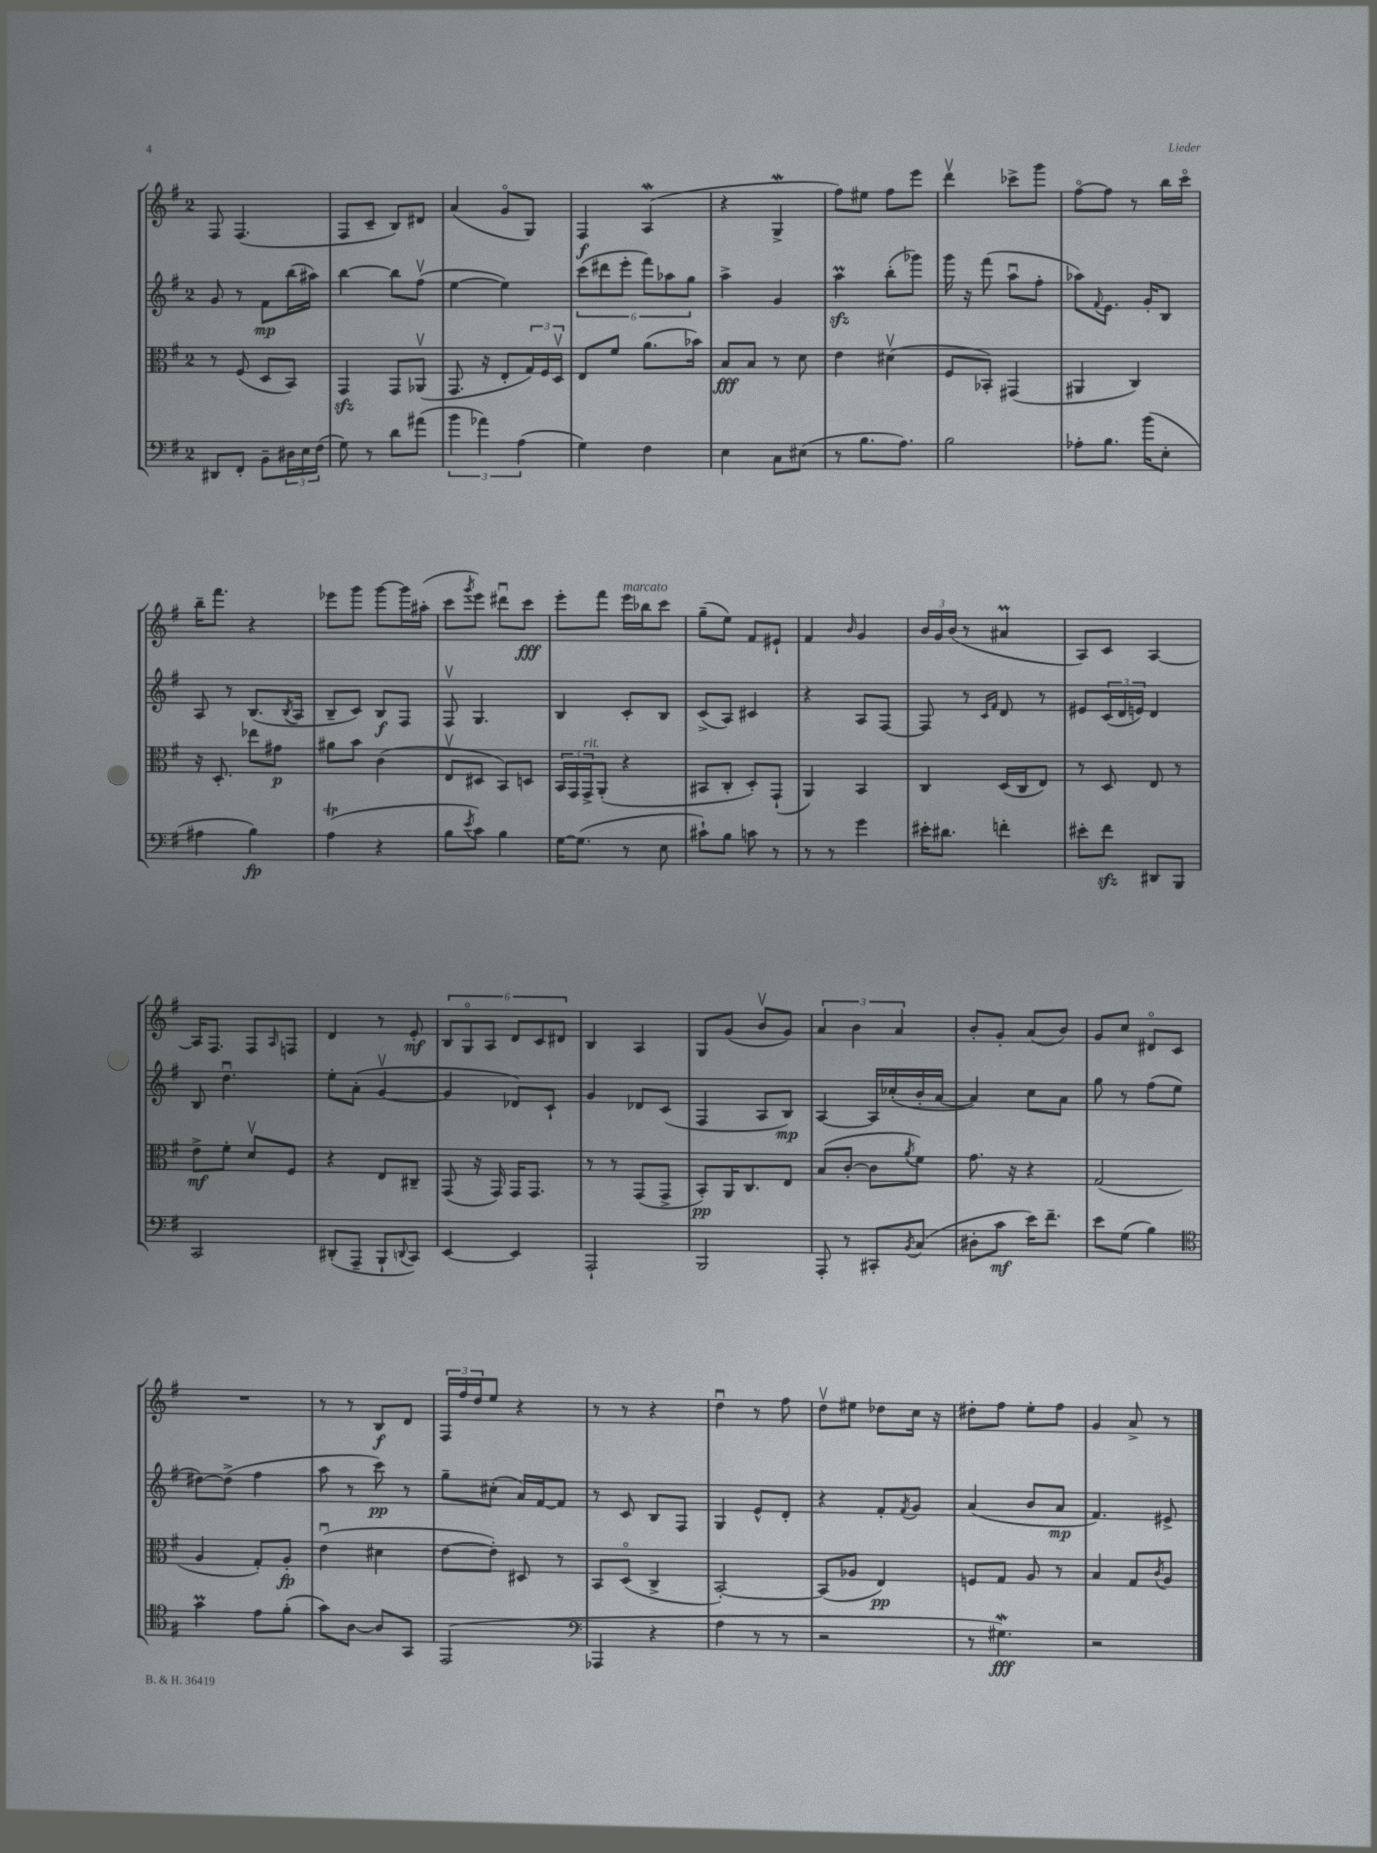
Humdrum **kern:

**kern	**dynam	**kern	**dynam	**kern	**dynam	**kern	**dynam
*part4	*part4	*part3	*part3	*part2	*part2	*part1	*part1
*staff4	*staff4	*staff3	*staff3	*staff2	*staff2	*staff1	*staff1
*clefF4	*	*clefC3	*	*clefG2	*	*clefG2	*
*k[f#]	*	*k[f#]	*	*k[f#]	*	*k[f#]	*
*M2/4	*	*M2/4	*	*M2/4	*	*M2/4	*
=96	=96	=96	=96	=96	=96	=96	=96
8DD#X/L	.	8r	.	8g/	.	8F#/	.
8FF#'/J	.	(8F#/	.	8r	.	(4.F#/	.
8BB~\L	.	8D/L	.	8f#\L	mp	.	.
24D#X\L	.	8BB/J)	.	(16bb\L	.	.	.
24E\	.	.	.	.	.	.	.
.	.	.	.	16aa#X\JJ)	.	.	.
(24F#\JJ	.	.	.	.	.	.	.
=97	=97	=97	=97	=97	=97	=97	=97
8G\)	.	4GGzz/	.	[4bb\	.	8F#/L	.
8r	.	.	.	.	.	8c~/J	.
8d\L	.	8GG/L	.	8bb\L]	.	8B/L)	.
(8a#X\J	.	(8AA-Xv/J	.	(8ff#v\J	.	8d#X/J	.
=98	=98	=98	=98	=98	=98	=98	=98
6b\	.	8.GG/	.	[4ee\	.	(4a/	.
6a-X\)	.	.	.	.	.	.	.
.	.	16r	.	.	.	.	.
.	.	8E'/L	.	4ee\])	.	8g/L	.
(6A\	.	.	.	.	.	.	.
.	.	24G/L)	.	.	.	8G/J)	.
.	.	24F#/	.	.	.	.	.
.	.	24Dv/JJ	.	.	.	.	.
=99	=99	=99	=99	=99	=99	=99	=99
4G\)	.	8E/L	.	(12ccc\L	.	4F#/	f
.	.	.	.	12ddd#X\	.	.	.
.	.	8f#/J	.	.	.	.	.
.	.	.	.	12eee'\J	.	.	.
4F#\	.	(8.a\L	.	12fff#\L)	.	(4AW/	.
.	.	.	.	12aa-X\	.	.	.
.	.	.	.	12gg\J	.	.	.
.	.	16b-X\Jk)	.	.	.	.	.
=100	=100	=100	=100	=100	=100	=100	=100
4E\	.	8B/L	fff	4aa^\	.	4r	.
.	.	8B/J	.	.	.	.	.
8C\L	.	8r	.	4g/	.	4Gw^/	.
(8E#X\J	.	8d\	.	.	.	.	.
=101	=101	=101	=101	=101	=101	=101	=101
8r	.	4e\	.	4aazzM\	.	8ff#\L)	.
8.B\L	.	.	.	.	.	8ee#X\J	.
.	.	(4d#Xv\	.	(8bb'\L	.	8ff#\L	.
8.A\J)	.	.	.	.	.	.	.
.	.	.	.	8ggg-X\J)	.	8eee\J	.
=102	=102	=102	=102	=102	=102	=102	=102
2B\	.	8F#/L	.	16ggg\	.	4dddv\	.
.	.	.	.	16r	.	.	.
.	.	8BB-X'/J)	.	(8fff#\	.	.	.
.	.	(4GG#X/	.	8aau\L	.	8ccc-X^\L	.
.	.	.	.	8ff#'\J	.	8ggg\J	.
=103	=103	=103	=103	=103	=103	=103	=103
8A-X'\L	.	4AA#X/	.	8aa-X\L)	.	[8ff#\L	.
.	.	.	.	8qqf#/	.	.	.
8.B\J	.	.	.	8.e\J	.	8ff#\J]	.
.	.	4C/)	.	.	.	8r	.
(16b\KL	.	.	.	16g'/KL	.	.	.
8E'\J	.	.	.	8B/J	.	16bb\LL	.
.	.	.	.	.	.	16ccc\JJ	.
!!LO:LB:g=z
=104	=104	=104	=104	=104	=104	=104	=104
4A#X\	.	16r	.	8A/	.	16bb~\KL	.
.	.	8.D'/	.	.	.	8.fff#\J	.
.	.	.	.	8r	.	.	.
4B\)	fp	8ee-X\L	.	(8.B/L	.	4r	.
.	.	8g#X\J	p	.	.	.	.
.	.	.	.	8qB/	.	.	.
.	.	.	.	16A/Jk	.	.	.
=105	=105	=105	=105	=105	=105	=105	=105
(4AT\	.	8a#X\L	.	8B~/L	.	8eee-X\L	.
.	.	8b\J	.	8c/J)	.	8ggg\J	.
4r	.	(4c\	.	8B/L	f	[8ggg\L	.
.	.	.	.	8F#/J	.	16ggg\L]	.
.	.	.	.	.	.	(16aa#X'\JJ	.
=106	=106	=106	=106	=106	=106	=106	=106
8B\L	.	8Ev/L	.	8F#v/	.	8ccc\L	.
8qe/	.	.	.	.	.	8qggg/	.
8c\J)	.	8D#X/J	.	4.G/	.	8eee\J)	.
4B\	.	8BB/L)	.	.	.	8ddd#Xu\L	.
.	.	8Dn/J	.	.	.	8ccc\J	fff
=107	=107	=107	=107	=107	=107	=107	=107
[16G\KL	.	24BB/LL	.	4B/	.	8eee'\L	.
.	.	24GG/	.	.	.	.	.
(8.G\J]	.	.	.	.	.	.	.
!	!	!LO:TX:a:i:t=rit.	!	!	!	!	!
.	.	24GG^/J	.	.	.	.	.
.	.	(8AA'/J	.	.	.	8fff#\J	.
!	!	!	!	!	!	!LO:TX:a:i:t=marcato	!
8r	.	4r	.	8c'/L	.	16eee\LL	.
.	.	.	.	.	.	16bb-X\J	.
8E\	.	.	.	8B/J	.	8ccc\J	.
=108	=108	=108	=108	=108	=108	=108	=108
8c#X`\L)	.	8BB#X/L	.	(8c^/L	.	(8gg~\L	.
8B\J	.	8C'/J	.	8A/J)	.	8ee\J)	.
8cn\	.	8D'/L)	.	4c#X/	.	8f#/L	.
8r	.	(8GG`/J	.	.	.	8e#X`/J	.
=109	=109	=109	=109	=109	=109	=109	=109
8r	.	4AA/)	.	4r	.	4f#/	.
8r	.	.	.	.	.	.	.
.	.	.	.	.	.	16qqb/	.
4g\	.	4BB/	.	8A/L	.	4g/	.
.	.	.	.	[8F#/J	.	.	.
=110	=110	=110	=110	=110	=110	=110	=110
16e#X'\KL	.	4C/	.	8F#/]	.	24b/LL	.
.	.	.	.	.	.	24g/	.
8.d#X\J	.	.	.	.	.	.	.
.	.	.	.	.	.	(24b/JJ	.
.	.	.	.	8r	.	8r	.
.	.	.	.	16qqc/LL	.	.	.
.	.	.	.	16qqf#/JJ	.	.	.
4fn'\	.	(16D/LL	.	8d/	.	4a#Xm/	.
.	.	16C/J	.	.	.	.	.
.	.	8E/J)	.	8r	.	.	.
=111	=111	=111	=111	=111	=111	=111	=111
8e#X'\L	.	8r	.	8e#X/L	.	8A/L)	.
8f#zz\J	.	8D/	.	(24c/L	.	8c/J	.
.	.	.	.	24d/	.	.	.
.	.	.	.	24en/JJ)	.	.	.
8DD#X/L	.	8E/	.	4d/	.	[4A/	.
8BBB/J	.	8r	.	.	.	.	.
!!LO:LB:g=z
=112	=112	=112	=112	=112	=112	=112	=112
2CC/	.	8e^\L	mf	8B/	.	16A/KL]	.
.	.	.	.	.	.	8.F#/J	.
.	.	8f#'\J	.	4.ddu\	.	.	.
.	.	8dv/L	.	.	.	8F#/L	.
.	.	.	.	.	.	16qqA/	.
.	.	8F#/J	.	.	.	8Fn/J	.
=113	=113	=113	=113	=113	=113	=113	=113
(8DD#X'/L	.	4r	.	8ee'\L	.	4d/	.
8AAA~/J	.	.	.	(8a'\J	.	.	.
8BBB`/L	.	8E/L	.	[4gv/	.	8r	.
8qqDDn/	.	.	.	.	.	.	.
8CC/J)	.	8C#X~/J	.	.	.	8e'/	mf
=114	=114	=114	=114	=114	=114	=114	=114
[4EE/	.	(8GG/	.	4g/]	.	12B/L	.
.	.	.	.	.	.	12G/	.
.	.	16r	.	.	.	.	.
.	.	.	.	.	.	12A/J	.
.	.	16GG/)	.	.	.	.	.
4EE/]	.	16GG/KL	.	8d-X/L)	.	12d/L	.
.	.	8.GG/J	.	.	.	.	.
.	.	.	.	.	.	12c/	.
.	.	.	.	8c`/J	.	.	.
.	.	.	.	.	.	12d#X/J	.
=115	=115	=115	=115	=115	=115	=115	=115
2AAA`/	.	8r	.	4g/	.	4B/	.
.	.	8r	.	.	.	.	.
.	.	(8GG/L	.	8d-X/L	.	4A/	.
.	.	8GG^/J	.	(8c/J	.	.	.
=116	=116	=116	=116	=116	=116	=116	=116
2BBB/	.	8BB'/L)	pp	4F#/	.	8G/L	.
.	.	16AA/K	.	.	.	(8g/J	.
.	.	8.C/	.	.	.	.	.
.	.	.	.	8A/L	.	8bv/L	.
.	.	8E/J	.	8B/J)	mp	8g/J)	.
=117	=117	=117	=117	=117	=117	=117	=117
8AAA'/	.	(8B/L	.	[4A/	.	6a/	.
8r	.	[8c'/J	.	.	.	.	.
.	.	.	.	.	.	6b\	.
8CC#X'/L	.	8c\L]	.	16A/LL]	.	.	.
.	.	.	.	(16cc-X'/	.	.	.
.	.	.	.	.	.	6a/	.
8qBB/	.	8qa/	.	.	.	.	.
(8C/J	.	8f#\J)	.	16b'/	.	.	.
.	.	.	.	[16a/JJ	.	.	.
=118	=118	=118	=118	=118	=118	=118	=118
8D#X'\L	.	8.g\	.	4a/])	.	8b'/L	.
8c\J	mf	.	.	.	.	8g'/J	.
.	.	16r	.	.	.	.	.
16e\KL)	.	4r	.	8cc\L	.	(8a/L	.
8.f#~\J	.	.	.	.	.	.	.
.	.	.	.	8a\J	.	8b/J)	.
=119	=119	=119	=119	=119	=119	=119	=119
8e\L	.	(2G/	.	8gg\	.	8g/L	.
(8G\J	.	.	.	8r	.	8cc/J	.
4B\)	.	.	.	(8ff#\L	.	8d#X/L	.
.	.	.	.	8ee\J	.	8c/J	.
!!LO:LB:g=z
=120	=120	=120	=120	=120	=120	=120	=120
*clefC4	*	*	*	*	*	*	*
4gM\	.	4A/	.	[8dd#X\L)	.	2r	.
.	.	.	.	(8dd#^\J]	.	.	.
8e\L	.	8G'/L)	.	4ff#\	.	.	.
(8f#'\J	.	8A'/J	fp	.	.	.	.
=121	=121	=121	=121	=121	=121	=121	=121
8g\L)	.	(4eu\	.	8aa\	.	8r	.
[8A\J	.	.	.	8r	.	8r	.
8A/L]	.	4d#X\	.	8ccc\)	pp	8B/L	f
8GG/J	.	.	.	8r	.	8d/J	.
=122	=122	=122	=122	=122	=122	=122	=122
(2EE/	.	[8e\L	.	8gg~\L	.	24F#/LL	.
.	.	.	.	.	.	24ff#/	.
.	.	.	.	.	.	24dd/J	.
.	.	8e'\J])	.	(8cc#X'\J	.	8ee/J	.
.	.	8D#X/	.	16a/LL)	.	4r	.
.	.	.	.	[16f#/J	.	.	.
.	.	8r	.	8f#/J]	.	.	.
=123	=123	=123	=123	=123	=123	=123	=123
*clefF4	*	*	*	*	*	*	*
4AAA-X/	.	8BB/L	.	8r	.	8r	.
.	.	(8D/J	.	8c/	.	8r	.
4r	.	4C^/	.	8B/L	.	4r	.
.	.	.	.	8F#/J	.	.	.
=124	=124	=124	=124	=124	=124	=124	=124
4A\	.	[2BB'/)	.	4G/	.	4ddu\	.
8r	.	.	.	8e^^/L	.	8r	.
8r	.	.	.	8d'/J	.	8ff#\	.
=125	=125	=125	=125	=125	=125	=125	=125
2r	.	(8BB/L]	.	4r	.	8ddv\L	.
.	.	8A-X/J	.	.	.	8ee#X\J	.
.	.	4E/)	pp	8f#'/L	.	8dd-X\L	.
.	.	.	.	8qf#/	.	.	.
.	.	.	.	8g/J	.	16cc\Jk	.
.	.	.	.	.	.	16r	.
=126	=126	=126	=126	=126	=126	=126	=126
8r	.	8Fn/L	.	(4a/	.	8dd#X'\L	.
4.G#XW\)	fff	8G/J	.	.	.	8ff#\J	.
.	.	8A/	.	8b/L	.	8ee'\L	.
.	.	8r	.	8a/J	mp	8ff#\J	.
=127	=127	=127	=127	=127	=127	=127	=127
2r	.	4B/	.	4.f#/)	.	4g/	.
.	.	8G/L	.	.	.	8a^/	.
.	.	8qc/	.	.	.	.	.
.	.	8A/J	.	8e#X^/	.	8r	.
==	==	==	==	==	==	==	==
*-	*-	*-	*-	*-	*-	*-	*-
